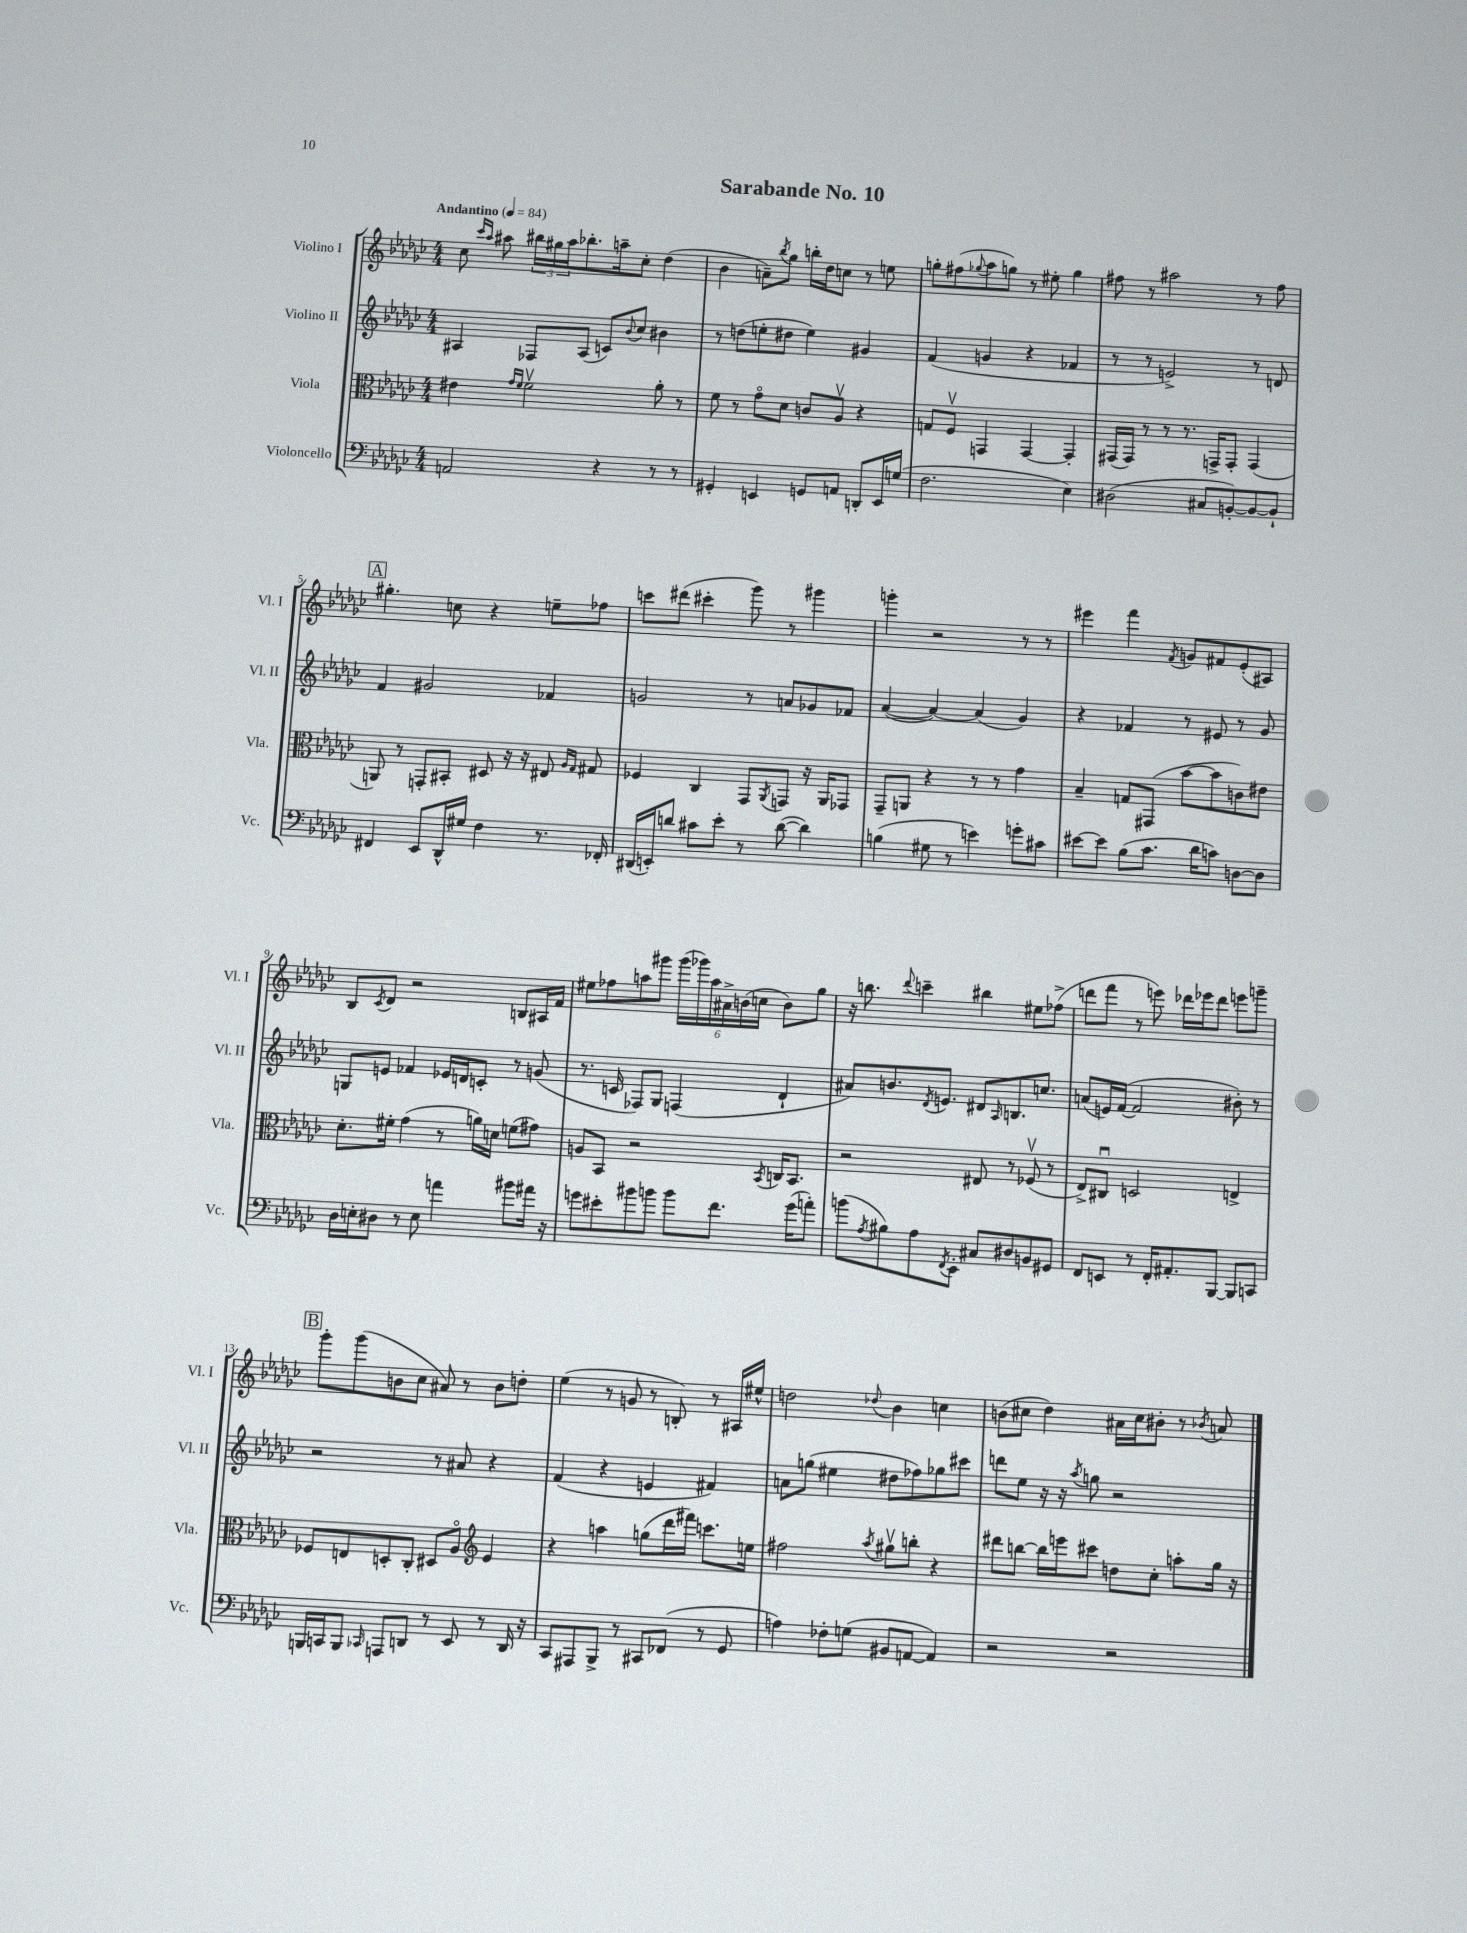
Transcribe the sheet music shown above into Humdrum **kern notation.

**kern	**kern	**kern	**kern
*staff4	*staff3	*staff2	*staff1
*clefF4	*clefC3	*clefG2	*clefG2
*k[b-e-a-d-g-c-]	*k[b-e-a-d-g-c-]	*k[b-e-a-d-g-c-]	*k[b-e-a-d-g-c-]
*M4/4	*M4/4	*M4/4	*M4/4
*MM84	*MM84	*MM84	*MM84
2AA	4e#	4A#	8cc-
.	.	.	16qqccc-
.	.	.	16qqaa-
.	.	.	8aa#
.	16qqg-	.	.
.	16qqf	.	.
.	2fv	8F-	24bb#
.	.	.	24gg#
.	.	.	24aa#
.	.	(8A#	8.bb-'
4r	.	8c)	.
.	.	.	16aa~
.	.	8qqb-	.
.	.	8cc-	8cc-'
8r	8a-'	4b#	(4dd-
8r	8r	.	.
=	=	=	=
4GG#'	8f	8r	4b-
.	8r	(8dd	.
4EE	8g-o	8ee'	8a~)
.	.	.	8qbb-
.	8d-	8dd#	8gg-
8GG	8c	4ee)	16bb'
.	.	.	16dd-
8AA	8A-v	.	8cc
8DD'	4r	4g#	8r
16EE	.	.	8ee
(16G	.	.	.
=	=	=	=
2.F	8G	(4f	8gg'
.	8Fv	.	(8ff#
.	.	.	8qqgg-
.	4GG	4g	8aa-
.	.	.	8gg)
.	[4GG	4r	8r
.	.	.	8ee#'
4E-)	4GG']	4f-	4gg
=	=	=	=
(2D#	(16GG#	8r	8ff#
.	16GG#)	.	.
.	8r	8r	8r
.	8r	2e^)	2aa#
.	8.r	.	.
8C#	.	.	.
.	16GG^	.	.
[8BB')	8GG'	.	.
8BB_	(4GG	8r	8r
8BB`]	.	8d	8ff#
=	=	=	=
4FF#	8AA)	4f	4.gg#'
.	8r	.	.
8EE-	8GG'	2g#	.
16DD-^^	8BB#'	.	8cc
16G#	.	.	.
4F	8D#	.	4r
.	16r	.	.
.	16r	.	.
8.r	8E#	4f-	8ee~
.	16qqA-	.	.
.	16qqG-	.	.
.	8G#	.	8ff-
16FF-'	.	.	.
=	=	=	=
(16DD#	4F-	2g	8ccc
16EE')	.	.	.
8d	.	.	(8ddd#
8c#	4C-	.	4ccc#'
8e-'	.	.	.
8r	8GG-	8r	8ggg-)
.	8qAA-	.	.
([8d	8GG	8a	8r
4d])	16r	8g-	4ggg#
.	16AA-	.	.
.	8GG-	8f-	.
=	=	=	=
(4B	8GG-~	([4a-	4ggg'
.	8AA	.	.
8G#	4r	4a-_)	2r
8r	.	.	.
4e)	8r	(4a-]	.
.	8r	.	.
8g'	4g-	4g-)	8r
8c#	.	.	8r
=	=	=	=
[8e#	4B-~	4r	4eee#
8e#]	.	.	.
(8B-	8G	4f-	4fff
8.c-	(8GG#	.	.
.	.	.	8qf
.	[8b-	8r	8g
16d-	.	.	.
8c)	8b-]	8e#	8f#
[8D	8c)	8r	(8e-'
8D]	8e#	8g-	8A#)
=	=	=	=
16D-	8.d-'	8G	8B-
16E'	.	.	.
.	.	.	8qc-
8D#	.	8e	8d-
.	16f#'	.	.
8r	(4g-	4f-	2r
8E	.	.	.
4a	8r	16e-	.
.	.	16d	.
.	16a)	8c'	.
.	16d	.	.
8b#	(8f	8r	8B
16a#	8g#)	(8g	16A#
16r	.	.	16f
=	=	=	=
8g	8A	8.r	8ee#
8e#'	8BB-	.	8ff-
.	.	16c	.
8b#	2r	8F-)	8aa
8b	.	8G-	8ggg#
8b	.	(4F	(24ggg#
.	.	.	24ggg-)
.	.	.	24aa
8.f	.	.	24a#^
.	.	.	(24b
.	.	.	24cc
.	8qBB-	.	.
.	16C	4d-`	8b)
(16g	8.BB-	.	.
8a')	.	.	8gg-
=	=	=	=
(8b	2r	8a#)	16r
.	.	.	8.bb
8qA-	.	.	.
8B#)	.	8.b	.
.	.	.	8qqddd-
8A-	.	.	4ccc~
.	.	8qd-	.
.	.	8.e	.
8qFF	.	.	.
8EE-'	.	.	.
8C#	8E#	8d#	4bb#
.	.	16qqA-	.
8D#	8r	8.B	.
8BB	(8F-v	.	8ee#
.	.	8.cc	.
8GG#	8r	.	(8ff-^
=	=	=	=
8FF	8E-^)	(8a	8ddd
8EE	8C#u	16e)	8fff
.	.	([16f	.
8r	2D	2f]	8r
16FF'	.	.	8eee)
8.AA#'	.	.	.
.	.	.	16ddd-
.	.	.	16eee-
[8BBB-	.	.	8ddd-
8BBB-]	4E^	8b#')	8eee
8CC	.	8r	8ggg~
=	=	=	=
16BBB	8F-	2r	8ggg-'
16CC	.	.	.
8BBB	8E	.	(8ggg-
16qqCC-	.	.	.
8AAA	8D'	.	8b
8DD	8C-'	.	8cc-
8r	8D#	8r	8a#)
8EE-	8A-o	8a#	8r
*	*clefG2	*	*
8r	4e-	4r	8b
16DD	.	.	8dd'
16r	.	.	.
=	=	=	=
8CC-	4r	(4f	(4ee-
8AAA#	.	.	.
8BBB-^	4aa	4r	8r
8r	.	.	8g
8CC#	(8gg	4e	8r
(8FF-	16ddd-	.	8B')
.	16fff#)	.	.
8r	8.ccc	4f#)	8r
8GG-	.	.	16A#
.	16ee	.	16ee#^^
=	=	=	=
4A)	2ff#	8a	2dd
.	.	(8gg	.
8F-'	.	4ee#	.
(8G	.	.	.
.	8qaa-	.	8qqdd-
8BB#	8gg#v	8dd#	4b-
[8AA	8bb'	8ff-)	.
4AA])	4r	8gg-	4cc
.	.	8ccc#	.
=	=	=	=
2r	8ddd#	8ddd	(8b
.	[8bb	8ee-	8cc#
.	16bb]	16r	4dd-)
.	16eee	16r	.
.	.	8qaa-	.
.	8ccc#	8gg	.
2r	8dd	2r	16a#
.	.	.	16cc#
.	8cc-'	.	8b#'
.	8aa'	.	8r
.	.	.	8qb-
.	16gg-	.	8a
.	16r	.	.
==	==	==	==
*-	*-	*-	*-
